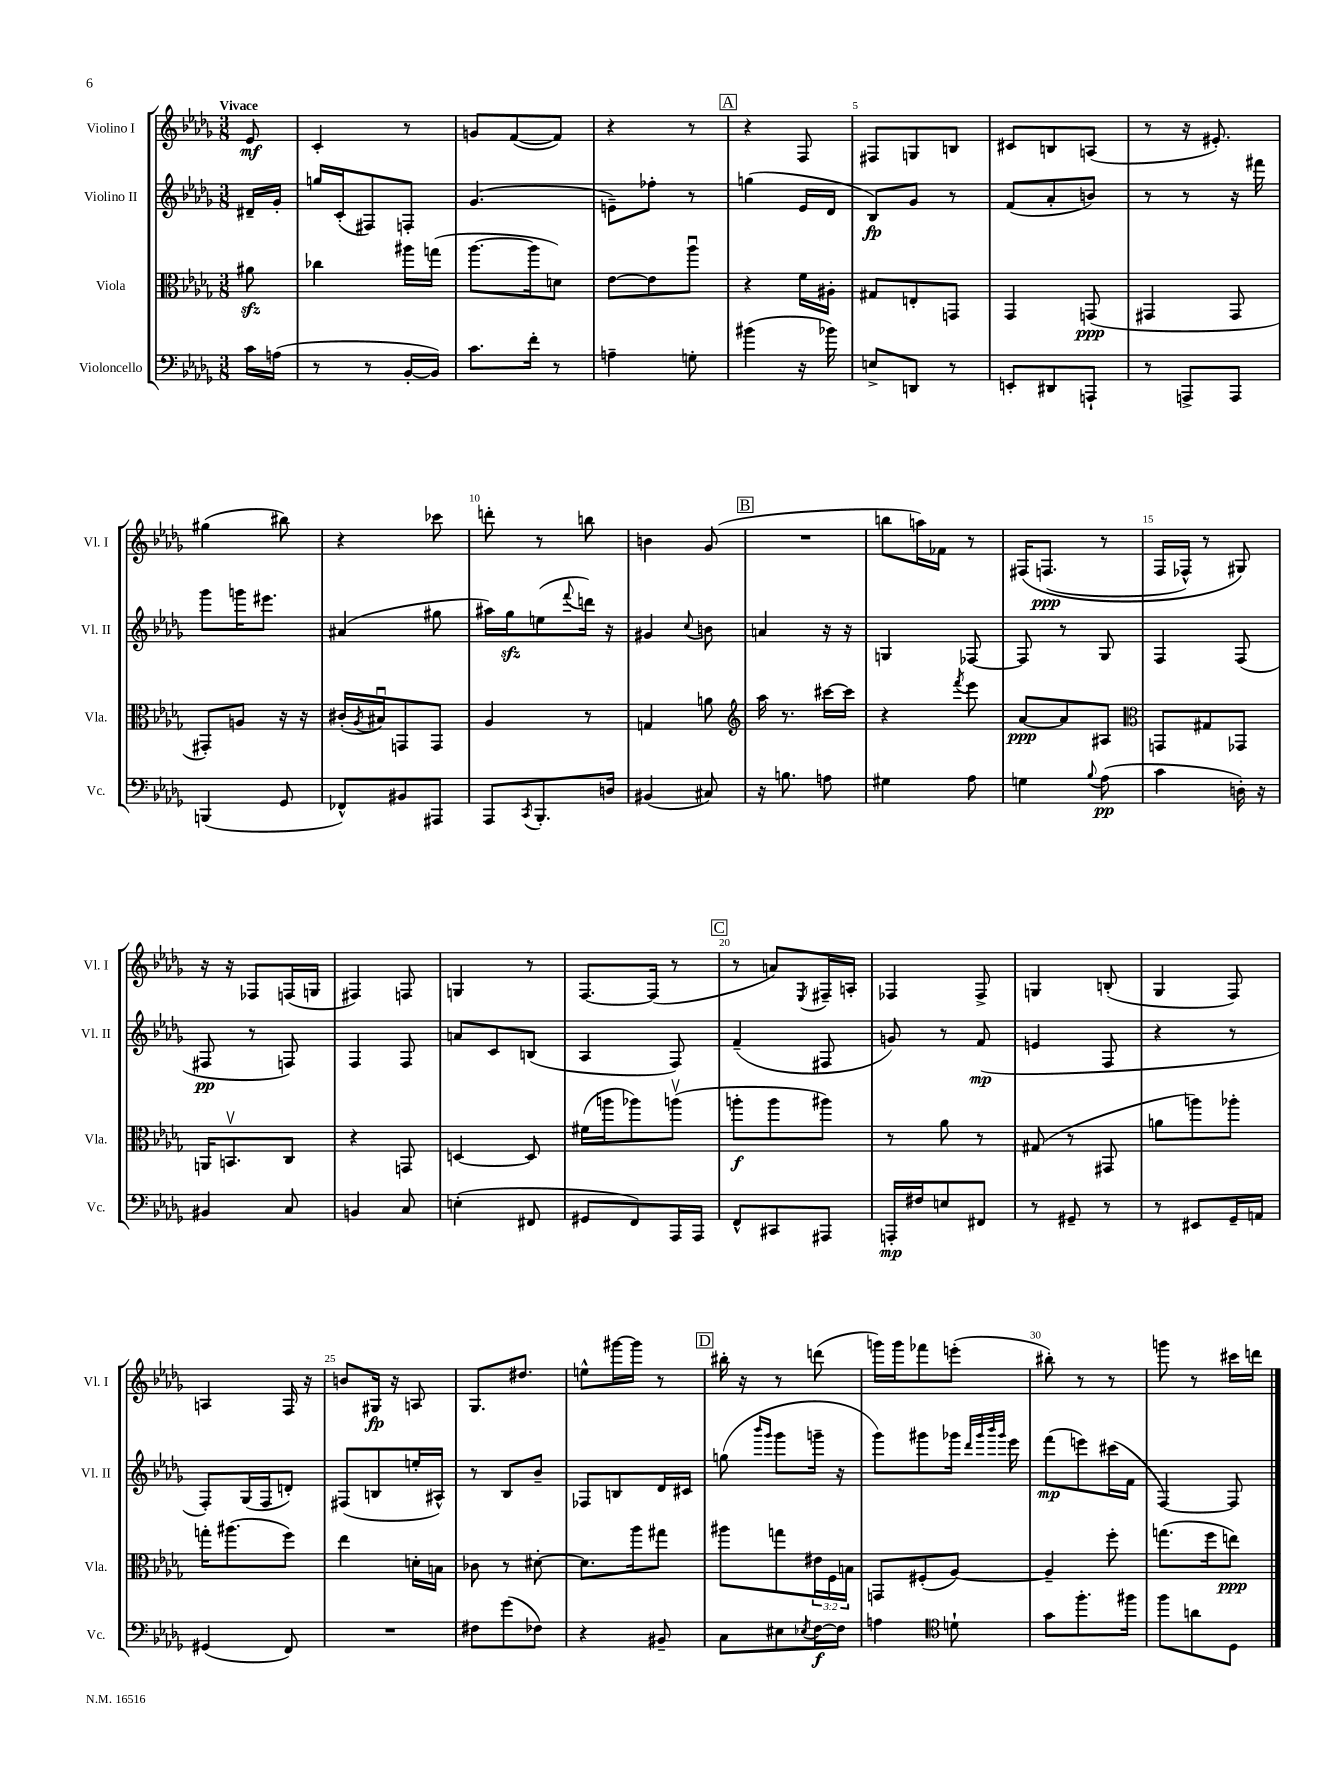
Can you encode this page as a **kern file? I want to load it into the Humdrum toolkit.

**kern	**kern	**kern	**kern
*staff4	*staff3	*staff2	*staff1
*clefF4	*clefC3	*clefG2	*clefG2
*k[b-e-a-d-g-]	*k[b-e-a-d-g-]	*k[b-e-a-d-g-]	*k[b-e-a-d-g-]
*M3/8	*M3/8	*M3/8	*M3/8
16c	8a#	16d#~	8e-
(16A	.	16g-'	.
=	=	=	=
8r	4cc-	16gg	4c'
.	.	(16c'	.
8r	.	8F#)	.
[16BB-'	16aa#	8F'	8r
16BB-])	(16gg	.	.
=	=	=	=
8.c	[8.aa-	(4.g-	8g
.	.	.	([8f
16f'	16aa-]	.	.
8r	8d)	.	8f])
=	=	=	=
4A~	[8e-	8e~)	4r
.	8e-]	8ff-'	.
8G'	8aa-u	8r	8r
=	=	=	=
(4b#	4r	(4gg	4r
16r	16f	16e-	8F
16b-)	16A#'	16d-	.
=	=	=	=
8E^	8G#	8B-)	8F#
8DD	8E'	8g-	8G
8r	8GG	8r	8B
=	=	=	=
8EE'	4GG-	(8f	8c#
8DD#	.	8a-'	8B
8AAA`	(8GG	8b)	(8A
=	=	=	=
8r	4GG#	8r	8r
8AAA^	.	8r	16r
.	.	.	8.e#')
8AAA	8GG#	16r	.
.	.	16fff#	.
=	=	=	=
(4BBB	8GG#')	8ggg-	(4gg#
.	8A	16ggg	.
.	.	8.eee#	.
8GG-	16r	.	8bb#)
.	16r	.	.
=	=	=	=
8FF-^^)	(16c#'	(4a#	4r
.	8qA-	.	.
.	16B#u)	.	.
8BB#	8GG	.	.
8AAA#	8GG	8gg#	8ccc-
=	=	=	=
8AAA-	4A-	16aa#)	8ddd'
.	.	16gg-	.
8qCC	.	.	.
8.BBB-'	.	(8ee	8r
.	.	8qqfff	.
.	8r	16ddd)	8bb
16D	.	16r	.
=	=	=	=
(4BB#	4G	4g#	4b
.	.	8qqcc	.
8C#)	8a	8b	(8g-
=	=	=	=
*	*clefG2	*	*
16r	16aa-	4a	4.r
8.B	8.r	.	.
8A	[16ccc#	16r	.
.	16ccc#]	16r	.
=	=	=	=
4G#	4r	4G	8bb
.	.	.	16aa)
.	.	.	16f-
.	8qfff	.	.
8A-	8eee-	[8F-	8r
=	=	=	=
4G	[8a-	8F-]	&(16F#
.	.	.	(8.F
.	8a-]	8r	.
8qqB-	.	.	.
(8A-	8A#	8G-	8r
=	=	=	=
*	*clefC3	*	*
4c	8GG	4F	16F
.	.	.	16F-^^)
.	8G#	.	8r
16D')	8GG-	(8F	8G#&)
16r	.	.	.
=	=	=	=
4BB#	16AA	8F#	16r
.	8.BBv	.	16r
.	.	8r	8F-
8C	8C	8F)	(16F
.	.	.	16G
=	=	=	=
4BB	4r	4F	4F#)
8C	8GG	8F	8F
=	=	=	=
(4E'	[4D	8a	4G
.	.	8c	.
8FF#	8D]	(8B	8r
=	=	=	=
8GG#	(16f#	4A-	[8.F
.	16aa	.	.
8FF)	8aa-)	.	.
.	.	.	(16F]
16AAA-	(8aav	8F)	8r
16AAA-	.	.	.
=	=	=	=
8FF^^	8aa'	(4f~	8r
8CC#	8aa	.	8a)
.	.	.	8qE-
8AAA#	8aa#)	8F#	16F#~
.	.	.	16A'
=	=	=	=
16AAA'	8r	8g)	4F-
16F#	.	.	.
8E	8a-	8r	.
8FF#	8r	(8f	8F-^
=	=	=	=
8r	(8G#	4e	4G
8GG#~	8r	.	.
8r	8GG#	8F	(8B'
=	=	=	=
8r	8a	4r	4G-
8EE#	8aa)	.	.
16GG-~	8aa-'	8r	8F)
16AA	.	.	.
=	=	=	=
(4GG#	16gg'	8F')	4A
.	(8.aa#	.	.
.	.	(16G-	.
.	.	16F	.
8FF)	8ff)	8d')	16F
.	.	.	16r
=	=	=	=
4.r	4ee-	(8F#	8b
.	.	8B	16G#
.	.	.	16r
.	16d'	16ee'	8A
.	16B	16A#^^)	.
=	=	=	=
8F#	8c-	8r	8.G-
(8g-	8r	8B-	.
.	.	.	8.dd#
8F-)	[8d#'	8b-~	.
=	=	=	=
4r	8.d#]	8F-	8ee^^
.	.	8B	[16ggg#
.	16aa-	.	16ggg#]
8BB#~	8gg#	16d-	8r
.	.	16c#	.
=	=	=	=
8C	8aa#	(8gg	16bb#'
.	.	.	16r
.	.	16qqbbb-	.
.	.	16qqggg-	.
8E#	8gg	8ggg-	8r
8qE-	.	.	.
[16F	24e#	16ggg~	(8ddd
.	24F	.	.
16F]	.	16r	.
.	24B	.	.
=	=	=	=
4A	8GG	8ggg-)	16ggg)
.	.	.	16ggg
.	(8F#'	8ggg#	8fff-
*clefC4	*	*	*
8d`	[8A-)	16ggg-	(8eee'
.	.	32qqddd-	.
.	.	32qqggg-	.
.	.	32qqbbb-	.
.	.	32qqggg-	.
.	.	16eee-	.
=	=	=	=
8g-	4A-~]	(8fff	8bb#')
8.ff'	.	8eee)	8r
.	8ff'	(16ccc#	8r
16ff#	.	16f	.
=	=	=	=
8ff	(8.gg	[4F)	8ggg
8a	.	.	8r
.	16ff	.	.
8D-	8ee)	8F]	16ccc#
.	.	.	16ddd
==	==	==	==
*-	*-	*-	*-
